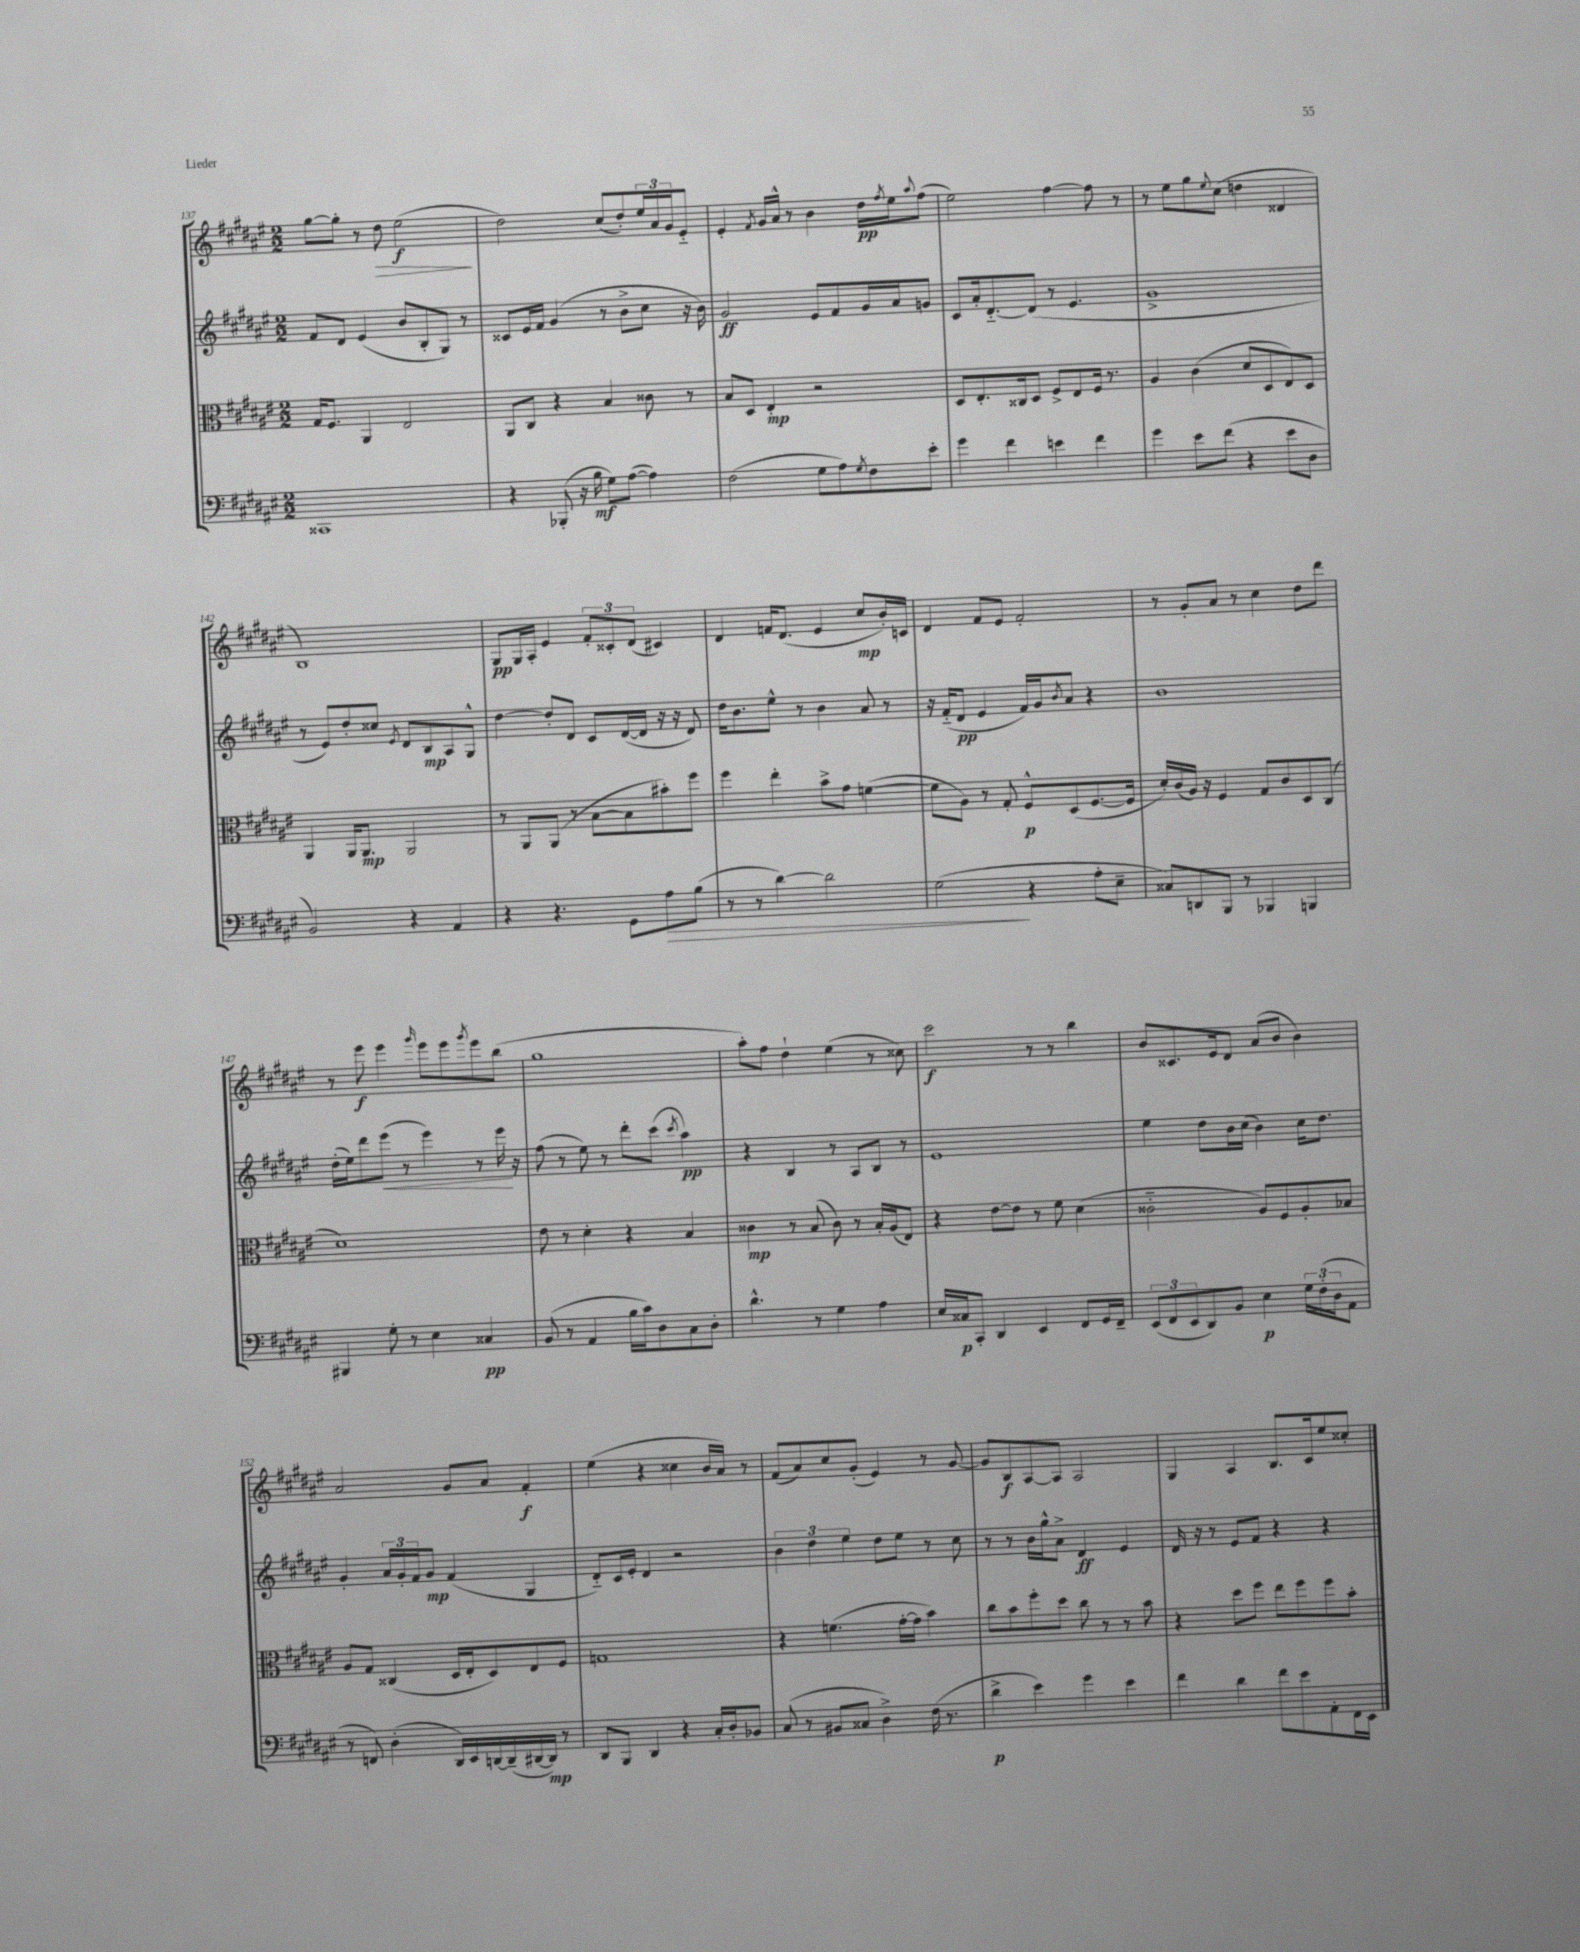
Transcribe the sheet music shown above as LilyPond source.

<<
\new StaffGroup <<
\new Staff = "s0" {
    \clef treble \key fis \major \numericTimeSignature \time 2/2
    gis''8~ gis''8-. r8 dis''8\> eis''2\f\!( |
    dis''2) cis''8( dis''8-.) \tuplet 3/2 { eis''16 ais'16 gis'16 } eis'8-_ |
    eis'4-. \acciaccatura { fis'8 } gis'16 ais'16-^ r8 b'4 dis''16\pp \acciaccatura { fis''8 } eis''16 \appoggiatura { ais''8 } fis''8( |
    eis''2) fis''4~ fis''8 r8 |
    r8 eis''8 gis''8 \appoggiatura { eis''8 } cis''8( d''4 disis'4 |
    b1) |
    gis8\pp gis16 ais16-. eis'4 \tuplet 3/2 { fis'8-. cisis'8-. dis'8( } cis'4) |
    dis'4 f'16 dis'8.( eis'4 cis''8\mp b'16-.) c'16 |
    dis'4 fis'8 eis'8 fis'2-. |
    r8 gis'8-. ais'8 r8 cis''4 dis''8 dis'''8 |
    r8 eis'''8\f eis'''4 \grace { gis'''16 } eis'''8 eis'''8 \acciaccatura { gis'''8 } eis'''8 b''8( |
    gis''1 |
    ais''8-.) fis''8 dis''4-! eis''4( r8 cisis''8) |
    cis'''2\f r8 r8 b''4 |
    b'8 cisis'8. eis'16 dis'8 ais'8( b'8 b'4) |
    ais'2 gis'8 ais'8 fis'4-.\f |
    eis''4( r4 cisis''4 b'16 ais'16) r8 |
    fis'8( ais'8) cis''8 gis'8-.( eis'4) r8 gis'8~ |
    gis'8 b8\f ais8~ ais8 ais2 |
    gis4 ais4 b8. cis'16 eis''8 cisis''8-. \bar "|." |
}
\new Staff = "s1" {
    \clef treble \key fis \major \numericTimeSignature \time 2/2
    fis'8 dis'8 eis'4( b'8 b8-. gis8) r8 |
    cisis'8 eis'16 fis'16 gis'4( r8 b'8-> cis''8 r16 b'16) |
    gis'2\ff eis'8 fis'8 gis'16 ais'16 g'8 |
    cis'8 ais'16-. dis'8.~-_ dis'8( r8 eis'4. |
    gis'1-> |
    r8 eis'8) dis''8-. cisis''8 \acciaccatura { eis'8 } dis'8 b8\mp ais8 gis8-^ |
    dis''4~ dis''8-. dis'8 cis'8 dis'16~( dis'16 r16 r16 dis'8) |
    dis''16 b'8. eis''8-^ r8 b'4 ais'8 r8 |
    r16 fis'16-_( dis'8\pp eis'4 fis'16) gis'16 \acciaccatura { b'8 } ais'8 r4 |
    b'1 |
    dis''16-.( eis''16) dis'''8 eis'''8\<( r8 eis'''4) r8 eis'''16\! r16 |
    fis''8( r8 eis''8) r8 dis'''8-. cis'''8( \acciaccatura { cis'''8 } ais''4\pp) |
    r4 b4 r8 ais8 b8 r8 |
    eis'1 |
    eis''4 dis''8 b'16 cis''16( b'4) cis''16 dis''8. |
    gis'4-. \tuplet 3/2 { ais'16 gis'16-. fis'16 } gis'8\mp fis'4( gis4 |
    dis'8-_) cis'16 eis'16-. dis'4 r2 |
    \tuplet 3/2 { b'4 dis''4 eis''4 } dis''8 eis''8 r8 cis''8 |
    r8 r8 b'16 gis''16-^ ais'8-> dis'4\ff eis'4 |
    dis'16 r16 r8 eis'8 fis'8 r4 r4 \bar "|." |
}
\new Staff = "s2" {
    \clef alto \key fis \major \numericTimeSignature \time 2/2
    gis16 fis8. ais,4 eis2 |
    ais,8 cis8 r4 b4 cisis'8 r8 |
    b8 dis8 eis4-.\mp r2 |
    dis8 eis8.-. cisis16 dis8 fis8-> eis8 fis16 r8. |
    ais4 cis'4( dis'8 dis8 eis8) dis8 |
    ais,4 ais,16 ais,8.\mp ais,2 |
    r8 ais,8 ais,8( r8 b8~ b8 bis'8-.) fis''8 |
    fis''4 eis''4-. b'8-> gis'8 f'4~( |
    f'8 ais8) r8 gis8-. fis8-^\p dis8( fis8.~ fis16 |
    dis'16-.) cis'16( ais16) r16 fis4 gis8 cis'8 dis8 cis8( |
    dis'1) |
    eis'8 r8 dis'4-. r4 b4 |
    cisis'4\mp r8 b8( cisis'8) r8 b16-. ais16( eis8) |
    r4 eis'8~ eis'8 r8 fis'8 dis'4( |
    cisis'2-_ ais8) fis8 ais8-. bes8 |
    ais8 gis8 cisis4( dis16 eis16-. dis8) eis8 fis8 |
    g1 |
    r4 f'4.( gis'16~-. gis'16 b'4) |
    cis''8 b'8 fis''8-. dis''8 cis''8 r8 r8 b'8 |
    r4 dis''8 fis''8 eis''8 fis''8 fis''8 b'8-. \bar "|." |
}
\new Staff = "s3" {
    \clef bass \key fis \major \numericTimeSignature \time 2/2
    cisis,1 |
    r4 bes,,8-.( r16 b16\mf gis8) ais8~( ais4) |
    fis2( gis8 ais8) \acciaccatura { gis8 } fis8 eis'8-. |
    gis'4 fis'4 e'4 fis'4 |
    gis'4 eis'8 fis'8( r4 eis'8 dis8 |
    b,2) r4 ais,4 |
    r4 r4. gis,8 ais8\> b8( |
    r8 r8 dis'4~) dis'2 |
    gis2\!( r4 ais8-. eis8-- |
    cisis8) d,8 b,,8 r8 bes,,4 b,,4 |
    bis,,4 gis8-. r8 eis4 cisis4\pp |
    b,8( r8 ais,4 b16 cis'16) dis8 cis8 dis8-. |
    dis'4.-^ r8 gis4 ais4 |
    eis16 cisis16\p cis,8-. dis,4 eis,4 fis,8 gis,16 fis,16-- |
    \tuplet 3/2 { eis,8( fis,8 eis,8 } dis,8) b,8 eis4\p \tuplet 3/2 { gis16 fis16-.( dis16 } ais,8 |
    r8 f,8) dis4-.( dis,16) eis,16 d,16~ d,16--( dis,16~ dis,16\mp) r8 |
    dis,8 b,,8 dis,4 r4 cis16-. dis16-. bes,8 |
    cis8( r8 bis,8 cisis8 dis4->) fis16( r8. |
    dis'4->\p eis'4) gis'4 eis'4 |
    fis'4 dis'4 fis'8 eis'8 ais,8-. fis,16 eis,16 \bar "|." |
}
>>
>>
\layout { \context { \Score currentBarNumber = #137 } }
